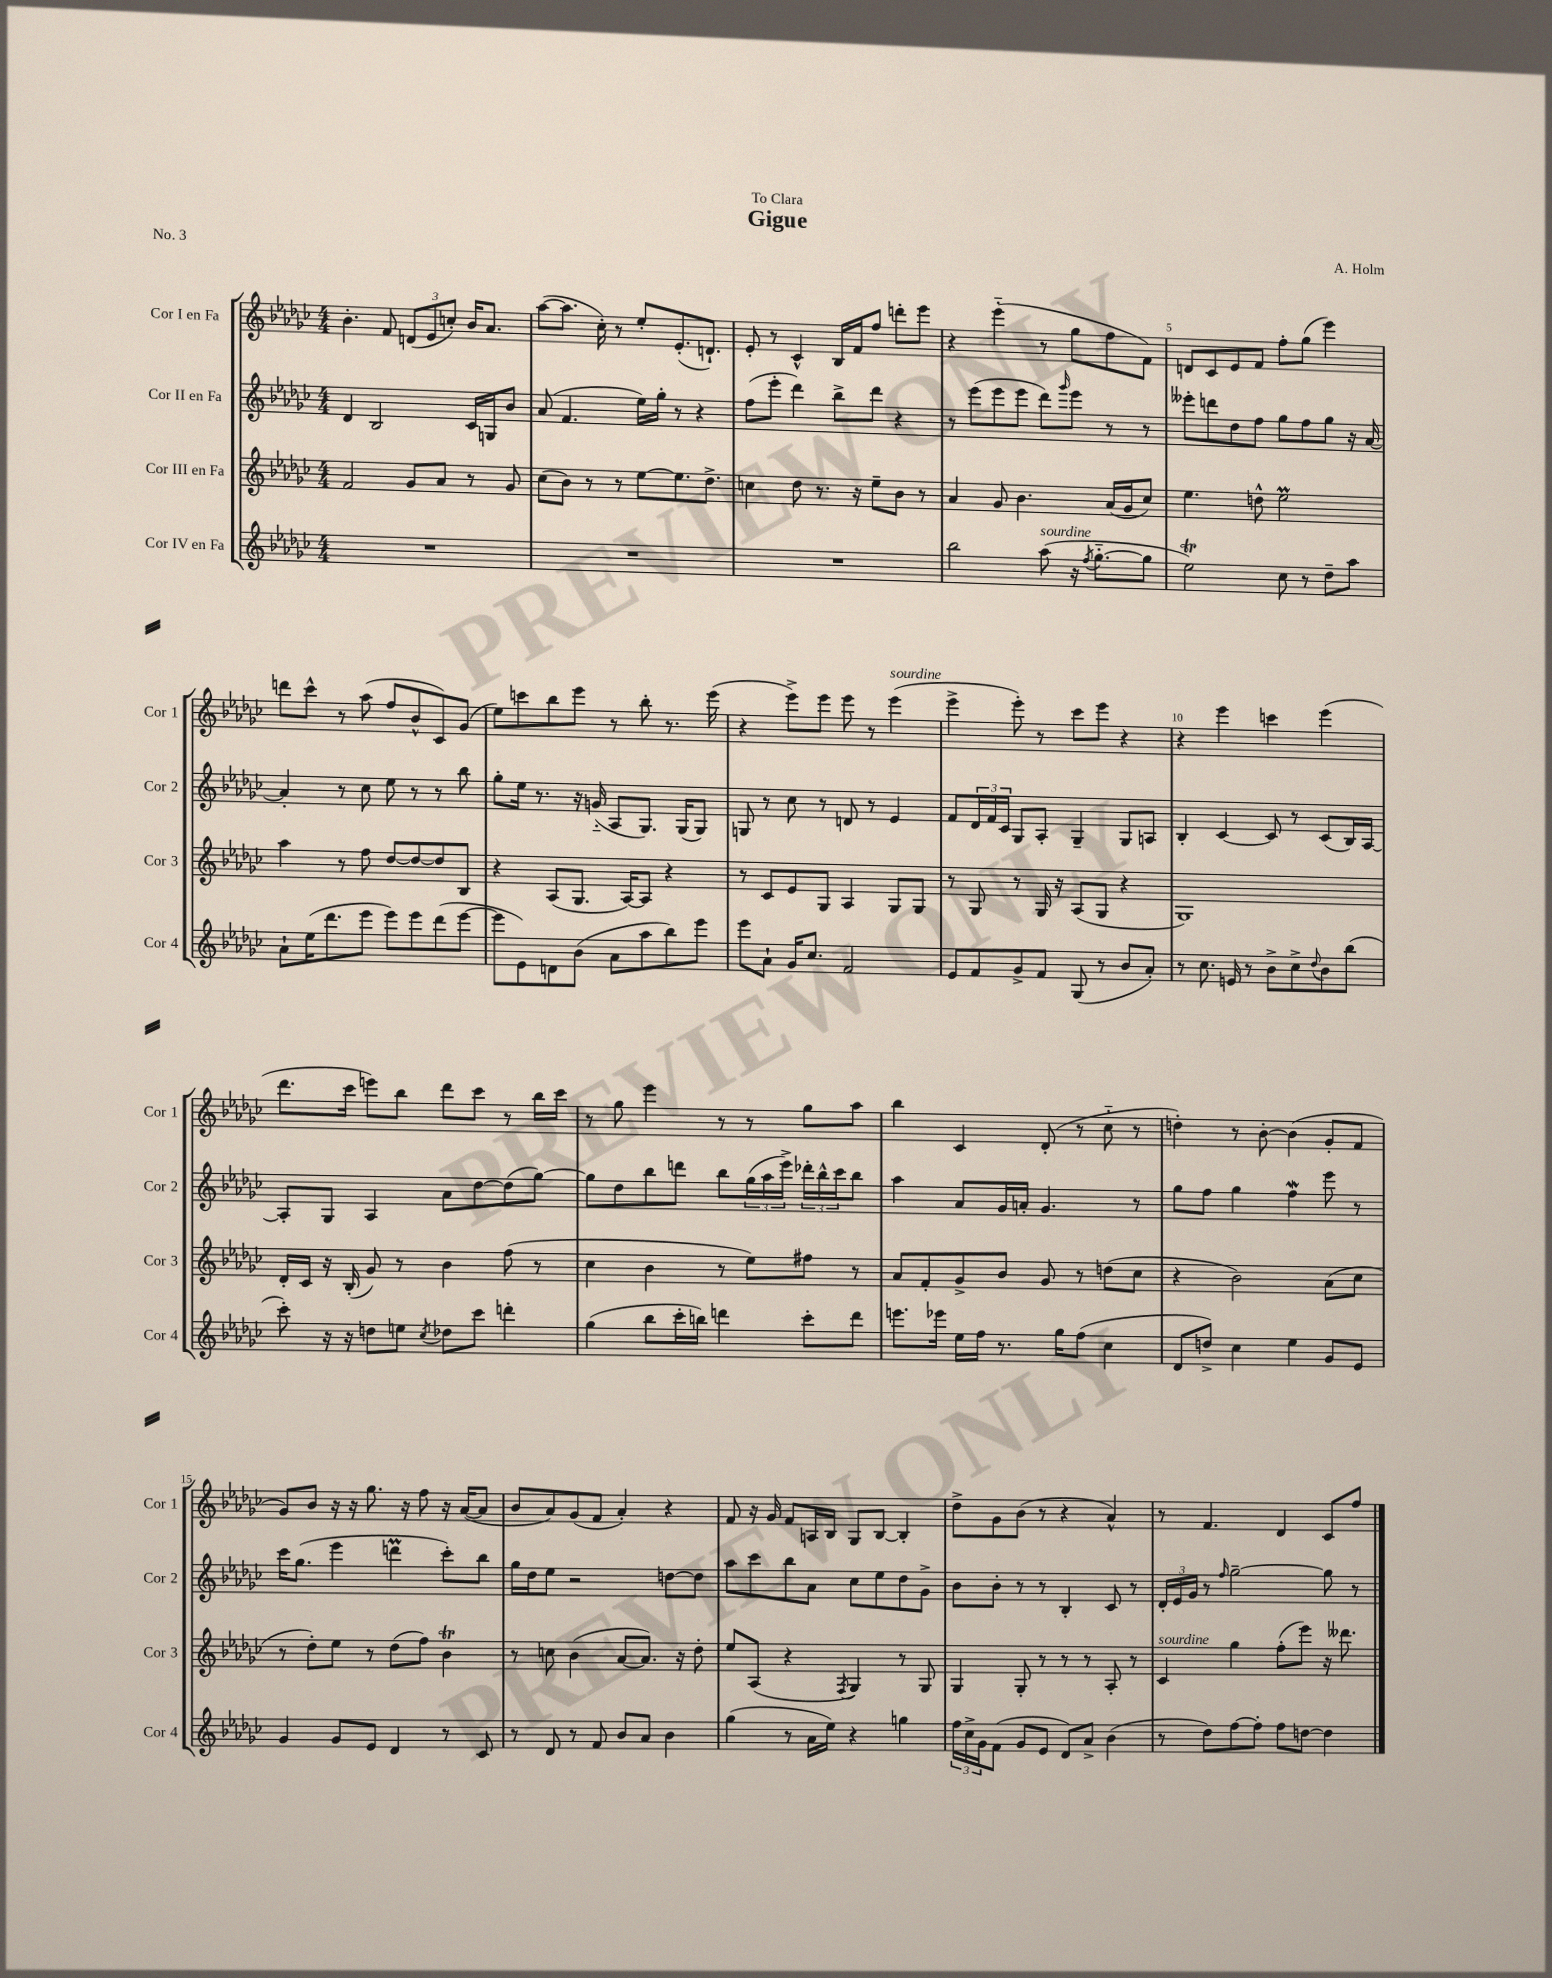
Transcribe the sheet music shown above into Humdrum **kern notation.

**kern	**kern	**kern	**kern
*staff4	*staff3	*staff2	*staff1
*clefG2	*clefG2	*clefG2	*clefG2
*k[b-e-a-d-g-c-]	*k[b-e-a-d-g-c-]	*k[b-e-a-d-g-c-]	*k[b-e-a-d-g-c-]
*M4/4	*M4/4	*M4/4	*M4/4
1r	2f	4d-	4.b-'
.	.	2B-	.
.	.	.	8f
.	8g-	.	(12d
.	.	.	12e-
.	8a-	.	.
.	.	.	12cc')
.	8r	16c-	16b-
.	.	16G	8.a-
.	8g-	8b-	.
=	=	=	=
1r	(8cc-	(8a-	([8aa-
.	8b-)	4.f	8.aa-]
.	8r	.	.
.	.	.	16cc-')
.	8r	.	8r
.	[8ee-	16ee-)	8ee-'
.	.	16gg-'	.
.	8.ee-]	8r	(8.e-'
.	.	4r	.
.	8.dd-^	.	8.d`)
=	=	=	=
1r	4cc	(8ff	8e-'
.	.	8eee-'	8r
.	8dd-	4ddd-)	4c-^^
.	8.r	.	.
.	.	8bb-^	16B-
.	16r	.	16f
.	8ee-~	8ddd-	8ff
.	8b-	4r	8ddd'
.	8r	.	8eee-
=	=	=	=
2bb-	4a-	8r	4r
.	.	(8eee-	.
.	8g-	8eee-	(4eee-'~
.	4.b-	8eee-	.
(8aa-	.	8ddd-)	8r
.	.	16qqggg-	.
16r	.	8eee-	8gg-
8qff	.	.	.
[8.gg-'~	.	.	.
.	(16a-	8r	8ff
.	16g-	.	.
8gg-]	8cc-)	8r	8f)
=	=	=	=
2ee-)	4.ee-	8eee--'	8d
.	.	8ddd	8c-
.	.	8dd-	8e-
.	8dd^^	8ff	8f
8cc-	2ee-	8gg-	8ff'
8r	.	8ff	(8gg-
8dd-~	.	8gg-	4eee-)
8aa-	.	16r	.
.	.	[16a-	.
=	=	=	=
8a-`	4aa-	4a-']	8ddd
(16ee-	.	.	8ccc-^^
8.ddd-	.	.	.
.	8r	8r	8r
8eee-	8ff	8cc-	(8aa-
8eee-)	[8dd-	8ee-	8ff
8eee-	8dd-_	8r	8b-^^
(8ddd-	8dd-]	8r	8c-)
[8eee-	8B-	8bb-	(8g-
=	=	=	=
8eee-]	4r	8gg-'	8ee-)
8e-)	.	16ee-	8ccc
.	.	8.r	.
8d	(8A-	.	8bb-
(8b-	8.G-	16r	8eee-
.	.	(16g'~	.
8a-	.	8A-	8r
.	[16A-)	.	.
8aa-	8A-]	8.G-)	8bb-'
8bb-)	4r	.	8.r
.	.	(16G-	.
8eee-	.	8G-)	.
.	.	.	(16eee-
=	=	=	=
8eee-	8r	8G	4r
8a-`	8c-	8r	.
16g-	8e-	8cc-	8eee-^)
8.cc-	.	.	.
.	8G-	8r	8eee-
2f	4A-	8d	8eee-
.	.	8r	8r
.	8G-	4e-	(4eee-
.	8G-	.	.
=	=	=	=
8e-	8r	8f	4eee-^
8f	8G-	24d-	.
.	.	24f	.
.	.	24c-	.
8g-^	8r	8G-	8eee-')
8f	16G-	8A-'	8r
.	16r	.	.
(8G-	(8A-	4G-~	8ccc-
8r	8G-	.	8eee-
8b-	4r	8G-	4r
8a-')	.	8A	.
=	=	=	=
8r	1G-)	4B-'	4r
8.cc-	.	.	.
.	.	[4c-	4eee-
16e	.	.	.
8r	.	.	.
8b-^	.	8c-]	4ccc
8cc-^	.	8r	.
8qqdd-	.	.	.
8b-	.	(8c-	(4eee-
(8bb-	.	16B-)	.
.	.	[16A-	.
=	=	=	=
8ccc-')	16d-'	8A-']	8.ddd-
.	16c-	.	.
16r	16r	8G-	.
16r	(16B-'	.	16ccc-
8dd	8g-)	4A-	8eee)
8ee	8r	.	8bb-
8qcc-	.	.	.
8dd-	4b-	8a-	8ddd-
8ccc-	.	[8dd-	8ccc-
4ddd'	(8ff	(8dd-]	8r
.	8r	[8gg-)	16bb-
.	.	.	16ccc-
=	=	=	=
(4gg-	4cc-	8gg-]	8r
.	.	8dd-	8gg-
8bb-	4b-	8bb-	4eee-
16ccc-'	.	8ddd	.
16bb)	.	.	.
4ddd	8r	8bb-	8r
.	8ee-)	(24gg-	8r
.	.	24aa-	.
.	.	24eee-^)	.
8ccc-'	8ff#	24ddd-'	8gg-
.	.	24bb-^^	.
.	.	24ccc-	.
8ddd	8r	8bb-	8aa-
=	=	=	=
8.eee	8a-	4aa-	4bb-
.	8f'	.	.
16eee-	.	.	.
16ee-	8g-^	8a-	4c-
16ff	.	.	.
8.r	8b-	16g-	.
.	.	16a'	.
.	8g-	4.g-	(8d-'
16gg-	.	.	.
(8ff	8r	.	8r
4cc-	(8dd	.	8cc-'~
.	8cc-	8r	8r
=	=	=	=
8d-	4r	8gg-	4dd')
8dd^)	.	8ff	.
4cc-	2b-)	4gg-	8r
.	.	.	[8b-'
4ee-	.	4ff	(4b-]
8g-	(8a-	8eee-	8g-'
8e-	8cc-	8r	8f
=	=	=	=
4g-	8r	16ccc-	8g-)
.	.	(8.gg-	.
.	8dd-')	.	8b-
8g-	8ee-	4eee-	16r
.	.	.	16r
8e-	8r	.	8.gg-
4d-	(8dd-	4ddd	.
.	.	.	16r
.	8ff)	.	8ff
8r	4b-	8ccc-')	16r
.	.	.	([16a-
8c-	.	8bb-	8a-]
=	=	=	=
8r	8r	16gg-	8b-
.	.	16dd-	.
8d-	8cc	8ee-	8a-)
8r	(4b-	2r	(8g-
8f	.	.	8f
8b-	[8a-	.	4a-')
8a-	8.a-])	.	.
4b-	.	[8dd	4r
.	16r	.	.
.	8dd-'	8dd]	.
=	=	=	=
(4gg-	8ee-	8aa-	8f
.	(8A-	8ccc-	16r
.	.	.	16g-
8r	4r	8bb-	8f
16a-	.	8a-	16A
16ee-)	.	.	16B-
.	8qF	.	.
4r	4G-)	8cc-	8G-
.	.	8ee-	[8B-
4gg	8r	8dd-	4B-']
.	8G-	8g-^	.
=	=	=	=
24ff	4G-	8b-	8dd-^
24cc-^	.	.	.
24g-	.	.	.
(8f	.	8b-'	8g-
8g-	8G-'	8r	(8b-
8e-	8r	8r	8r
8d-)	8r	4B-'	4r
8a-^	8r	.	.
(4b-	8A-'	8c-	4a-^^)
.	8r	8r	.
=	=	=	=
8r	4c-	24d-'	8r
.	.	24e-	.
.	.	24g-	.
8dd-)	.	8r	4.f
.	.	16qqff	.
[8ff	4gg-	[2gg-~	.
8ff']	.	.	.
8ff	(8ff'	.	4d-
[8dd	8eee-)	.	.
4dd]	16r	8gg-]	8c-
.	8.ddd--	.	.
.	.	8r	8ff
==	==	==	==
*-	*-	*-	*-
